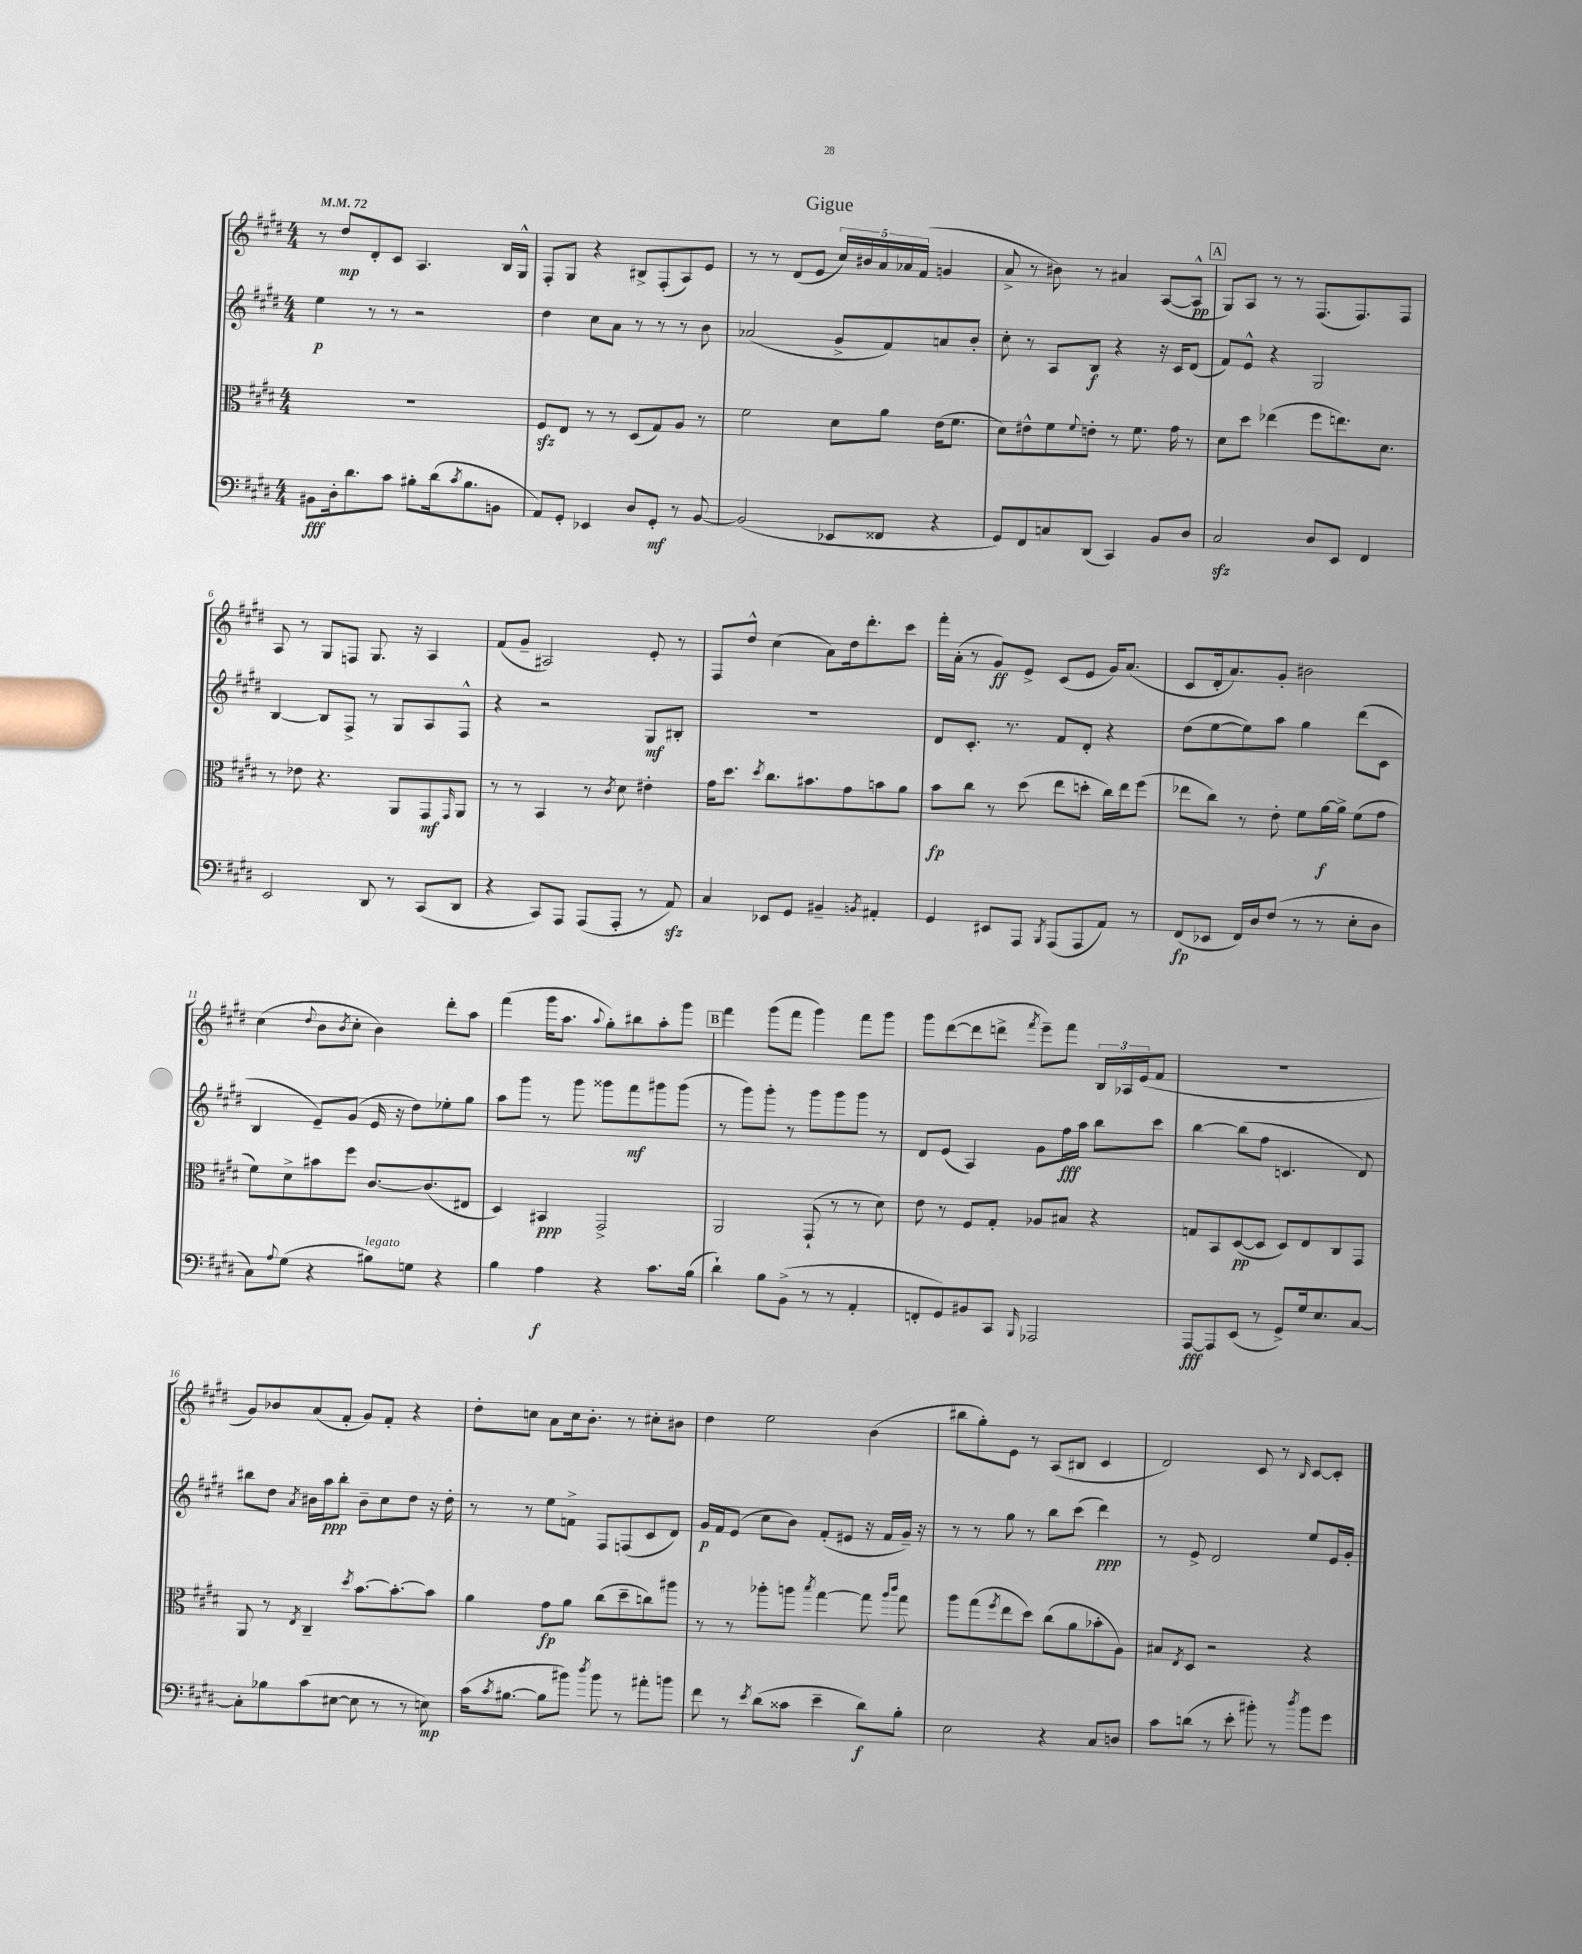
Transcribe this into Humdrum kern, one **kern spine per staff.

**kern	**kern	**kern	**kern
*staff4	*staff3	*staff2	*staff1
*clefF4	*clefC3	*clefG2	*clefG2
*k[f#c#g#d#]	*k[f#c#g#d#]	*k[f#c#g#d#]	*k[f#c#g#d#]
*M4/4	*M4/4	*M4/4	*M4/4
*MM72	*MM72	*MM72	*MM72
8BB#	1r	4ee	8r
16D#'	.	.	8dd#
8.d#	.	.	.
.	.	8r	8d#'
8c#	.	8r	8c#
8B#'	.	2r	4.A
(16d#	.	.	.
8qc#	.	.	.
8.B#	.	.	.
8BB	.	.	16B
.	.	.	16G#^^
=	=	=	=
8AA)	8F#	4dd#	8F#'
8GG#'	8E	.	8G#
4EE-	8r	8cc#	4r
.	8r	8a	.
8D#	(8D#	8r	8B#^
8GG#'	8G#)	8r	(8F#'
8r	8A	8r	8A)
[8BB	8r	8b	8e
=	=	=	=
(2BB]	2f#	(2a-	8r
.	.	.	8r
.	.	.	(8d#
.	.	.	8e
8EE-	8d#	8g#^	20cc#)
.	.	.	20b#
.	.	.	20a
8FF##	8a	8f#)	.
.	.	.	20a-
.	.	.	(20f#
4r	(16e	8a	4g
.	8.f#	.	.
.	.	8b'	.
=	=	=	=
8GG#)	8d#)	8cc#'	8a^
8FF#	8e#^^	8r	8r
8C	8f#	8A	8b#)
.	8qqf#	.	.
(8DD#	8e'	8B	8r
4CC#)	8r	4r	4a#
.	8.f#	.	.
8BB	.	16r	([8A
.	16g#	16c#	.
8D#	8r	(8d#	8A^^]
=	=	=	=
2C#	8d#	8f#)	8G#)
.	8dd#	8e^^	8A
.	(4ee-	4r	8r
.	.	.	8r
8D#	8ff#	2G#	(8.F#
8EE	8.ee)	.	.
.	.	.	8.F#)
4FF#	.	.	.
.	8.d#	.	.
.	.	.	8F#
=	=	=	=
2EE	8r	[4B	8A
.	8e-	.	8r
.	4.r	8B]	8G#
.	.	8F#^	8F
8DD#	.	8r	8.G#
8r	8AA	8G#	.
.	.	.	16r
(8CC#	8GG#	8A	4A
.	16qqGG#	.	.
8DD#	8AA	8F#^^	.
=	=	=	=
4r	8r	4r	(8f#
.	8r	.	8g#~
8CC#)	4BB	2r	2A#)
8AAA	.	.	.
(8AAA	8r	.	.
.	8qc#	.	.
8AAA'	8d#	.	.
8r	4e#'	8G#	8e'
8AA)	.	8B#'	8r
=	=	=	=
4C#	16g#	1r	8F#
.	8.dd#	.	.
.	.	.	8dd#^^
.	8qdd#	.	.
8EE-	8.cc#	.	(4cc#
8GG#	.	.	.
.	8.b#	.	.
4BB#~	.	.	8a)
.	8g#	.	16dd#
.	.	.	8.ddd#'
8qBB	.	.	.
4AA#'	8b	.	.
.	8a	.	8ccc#
=	=	=	=
4GG#	8b	8d#	16fff#'
.	.	.	(16a'
.	8cc#	8.c#'	8r
8EE#	8r	.	8g#)
.	.	8.r	.
8AAA	(8dd#	.	8e^
8qBBB	.	.	.
(8AAA	8ee	8f#	(8c#
8AAA	8dd'	8d#'	8e
8AA)	16cc#)	4r	16g#)
.	16ee	.	(8.a
8r	(8ff#	.	.
=	=	=	=
(8FF#	8ee-	(8dd#	8c#
8EE-	8cc#)	[8ee	16d#'
.	.	.	8.a)
16FF#)	8r	8ee])	.
16D#	.	.	.
(8F#	8e'	8aa	8g#'
8r	8f#	4gg#	2b#
8r	[16a	.	.
.	16a^]	.	.
8E'	(8f#	(8ddd#	.
8D#	8g#	8c#	.
=	=	=	=
8C#)	8f#)	4B	(4cc#
8qqA	.	.	.
(8G#	8d#^	.	.
.	.	.	8qqdd#
4r	8b#	8e~)	8b
.	.	.	8qb
.	8ff#	(8g#	8cc#'
8B#)	[8.c#	16e	4b)
.	.	16r	.
8G	.	8dd#)	.
.	(8.c#]	.	.
4r	.	8ee-'	8ddd#'
.	8E#	8gg#	8aa
=	=	=	=
4B	4D#)	8aa	(4fff#
.	.	8ggg#	.
4A	4BB#	8r	16ggg#
.	.	.	8.aa
.	.	8ggg#	.
.	.	.	8qqaa
4r	2GG#^	8ggg##	8gg#')
.	.	8fff#	8bb#
8.c#	.	8ggg#	8aa'
.	.	(8ggg#	8ggg#
(16B	.	.	.
=	=	=	=
4d#`)	2AA	8r	4fff#
.	.	8ggg#)	.
8B	.	8ggg#'	(8ggg#
(8BB^	.	8r	8fff#
8r	(8GG#`	8ggg#	4ggg#)
8r	8r	8ggg#	.
4AA'	8r	8ggg#	8fff#
.	8d#)	8r	8ggg#
=	=	=	=
8FF'	8e	8d#	8ggg#
8GG#)	8r	(8e	([8ddd#
8BB#	8F#	4A)	8ddd#]
8CC#	8G#'	.	8ddd^
16qqBBB	.	.	8qfff#
2AAA-	8A-	8g#	8eee~)
.	8B#	16ff#	8fff#
.	.	16aa	.
.	4r	8bb	24B
.	.	.	24A-
.	.	.	(24e
.	.	8ccc#	8f#
=	=	=	=
[8AAA	8G	[4bb	1r
8AAA]	8BB	.	.
(8EE	([8D#	(8bb]	.
8r	8D#]	8ff#	.
8GG#^)	8D#)	4.c	.
16G#	8E	.	.
8.E	.	.	.
.	8C#	.	.
[8C#	8GG#	8d#)	.
=	=	=	=
8C#']	8AA	8bb#	8g#)
8B-	8r	8dd#	8b-
.	8qE	8qa	.
(8c#	4C#~	16b#	(8a
.	.	16aa	.
[8E#	.	8bb#'	8f#'
.	8qdd#	.	.
8E#]	[8.b	8b#~	8g#)
8r	.	8cc#	8f#'
.	8.b'_	.	.
8r	.	8dd#	4r
8E)	8b]	16r	.
.	.	16dd#'	.
=	=	=	=
(16c#	4a	8r	8dd#'
8qc#	.	.	.
[8.B#	.	.	.
.	.	8r	8cc
8B#]	8g#	8ee	8a
8b#)	8a	8f^	16cc
.	.	.	8.b'
8qdd#	.	.	.
8b#	(8cc#	8F#	.
8r	8dd#~	(8F	8r
8a#'	8cc)	8c#	8cc#'
8b	8aa#	8d#)	8b#
=	=	=	=
8f#	8r	16g#	4dd#
.	.	16f#	.
8r	8r	(8e	.
8qe	.	.	.
(8d#	8aa-'	8cc#	2ee
8c##	8aa	8b)	.
.	8qbb	.	.
4e~	[4gg#	(8f#'	.
.	.	8e#	.
8d#)	8gg#]	16r	(4b
.	.	16f#	.
.	16qqaa	.	.
.	16qqccc#	.	.
8B'	8gg#	16g#~)	.
.	.	16r	.
=	=	=	=
2E	8aa	8r	8bb#
.	(8gg#	8r	8gg#')
.	8qff#	.	.
.	8ee	8gg#	8e
.	8dd#)	8r	8r
4r	(8cc#	8bb	(8A
.	8a	(8ccc#	8B#
8C#	8b-'	4ddd#)	4c#
8D	8A)	.	.
=	=	=	=
8c#	8B#	8r	2d#)
.	8qE	.	.
(8d	8D#	8e^	.
8r	2r	2d#	.
8e'	.	.	.
8b#')	.	.	8c#
8r	.	.	8r
8qdd#	.	.	16qqB
8b#	4r	8ee	[8c#
8g#	.	16e	8c#']
.	.	16g#'	.
==	==	==	==
*-	*-	*-	*-
